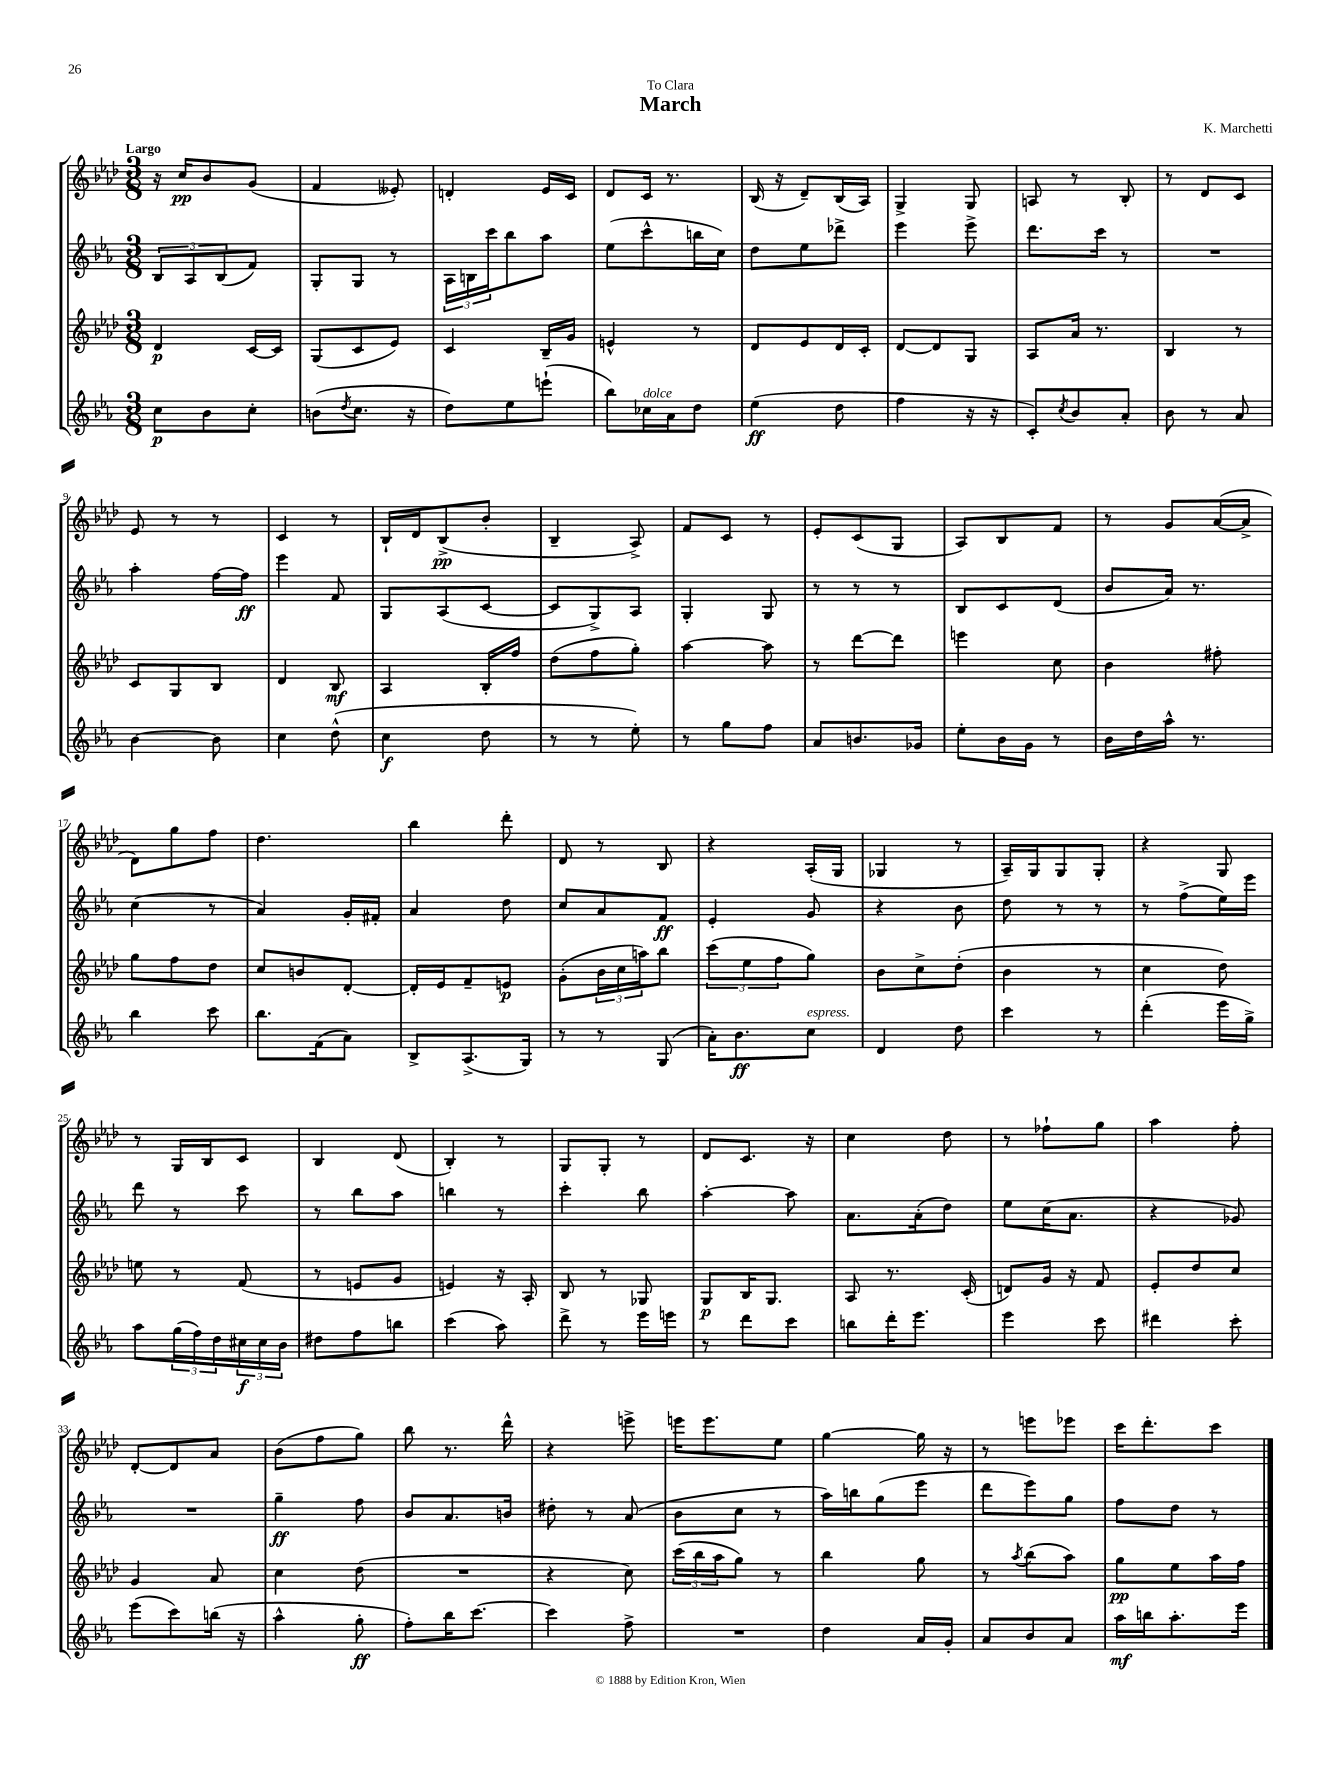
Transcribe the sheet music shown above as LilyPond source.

\header { title = "March" composer = "K. Marchetti" dedication = "To Clara" }
<<
\new StaffGroup <<
\new Staff = "s0" {
    \clef treble \key aes \major \numericTimeSignature \time 3/8 \tempo "Largo"
    r16 c''16\pp bes'8 g'8( |
    f'4 eeses'8-.) |
    d'4-. ees'16 c'16 |
    des'8 c'16 r8. |
    bes16( r16 des'8--) bes16( aes16) |
    g4-> g8 |
    a8 r8 bes8-. |
    r8 des'8 c'8 |
    ees'8 r8 r8 |
    c'4 r8 |
    bes16-! des'16 bes8->\pp( bes'8-. |
    bes4-- aes8->) |
    f'8 c'8 r8 |
    ees'8-. c'8( g8 |
    aes8) bes8 f'8 |
    r8 g'8 aes'16~( aes'16-> |
    des'8) g''8 f''8 |
    des''4. |
    bes''4 des'''8-. |
    des'8 r8 bes8 |
    r4 aes16-.( g16 |
    ges4 r8 |
    aes16--) g16 g8 g8-. |
    r4 g8 |
    r8 g16 bes16 c'8 |
    bes4 des'8( |
    bes4-.) r8 |
    g8 g8-. r8 |
    des'8 c'8. r16 |
    c''4 des''8 |
    r8 fes''8-! g''8 |
    aes''4 f''8-. |
    des'8~-. des'8 aes'8 |
    bes'8( f''8 g''8) |
    bes''8 r8. des'''16-^ |
    r4 e'''8-> |
    e'''16 e'''8. ees''8 |
    g''4~ g''16 r16 |
    r8 e'''8 ees'''8 |
    c'''16 des'''8.-. c'''8 \bar "|." |
}
\new Staff = "s1" {
    \clef treble \key ees \major \numericTimeSignature \time 3/8
    \tuplet 3/2 { bes8 aes8 bes8( } f'8) |
    g8-. g8 r8 |
    \tuplet 3/2 { aes16 b16 c'''16 } bes''8 aes''8 |
    ees''8( c'''8-^ b''16 c''16) |
    d''8 ees''8 des'''8-> |
    ees'''4 ees'''8-> |
    d'''8. c'''16 r8 |
    R4. |
    aes''4-. f''16~ f''16\ff |
    ees'''4 f'8 |
    g8 aes8( c'8~ |
    c'8 g8->) aes8 |
    g4-. g8 |
    r8 r8 r8 |
    bes8 c'8 d'8( |
    bes'8 aes'16) r8. |
    c''4( r8 |
    aes'4) g'16-. fis'16-. |
    aes'4 d''8 |
    c''8 aes'8 f'8\ff |
    ees'4-. g'8 |
    r4 bes'8 |
    d''8 r8 r8 |
    r8 f''8->( ees''16) ees'''16 |
    d'''8 r8 c'''8 |
    r8 bes''8 aes''8 |
    b''4 r8 |
    c'''4-. bes''8 |
    aes''4~-. aes''8 |
    aes'8. aes'16-.( d''8) |
    ees''8 c''16( aes'8. |
    r4 ges'8) |
    R4. |
    g''4--\ff f''8 |
    bes'8 aes'8. b'16 |
    dis''8-. r8 aes'8( |
    bes'8 c''8 r8 |
    aes''16) b''16 g''8( ees'''8 |
    d'''8 ees'''8) g''8 |
    f''8 d''8 r8 \bar "|." |
}
\new Staff = "s2" {
    \clef treble \key aes \major \numericTimeSignature \time 3/8
    des'4\p c'16~ c'16 |
    g8( c'8 ees'8) |
    c'4 bes16-- g'16 |
    e'4-^ r8 |
    des'8 ees'8 des'16 c'16-. |
    des'8~ des'8 g8 |
    aes8 aes'16 r8. |
    bes4 r8 |
    c'8 g8 bes8 |
    des'4 bes8\mf |
    aes4 bes16-. f''16 |
    des''8( f''8 g''8-.) |
    aes''4~ aes''8 |
    r8 des'''8~ des'''8 |
    e'''4 c''8 |
    bes'4 fis''8-. |
    g''8 f''8 des''8 |
    c''8 b'8 des'8~-. |
    des'16-. ees'16 f'8-- e'8\p |
    g'8-.( \tuplet 3/2 { bes'16 c''16 a''16) } bes''8 |
    \tuplet 3/2 { c'''8( ees''8 f''8 } g''8) |
    bes'8 c''8-> des''8-.( |
    bes'4 r8 |
    c''4 des''8) |
    e''8 r8 f'8( |
    r8 e'8 g'8 |
    e'4) r16 aes16-. |
    bes8 r8 ges8 |
    g8\p bes16 g8. |
    aes8 r8. c'16-.( |
    d'8) g'16 r16 f'8 |
    ees'8-. des''8 c''8 |
    g'4 aes'8 |
    c''4 des''8( |
    R4. |
    r4 c''8) |
    \tuplet 3/2 { c'''16( bes''16 aes''16 } g''8) r8 |
    bes''4 g''8 |
    r8 \acciaccatura { aes''8 } bes''8( aes''8) |
    g''8\pp ees''8 aes''16 f''16 \bar "|." |
}
\new Staff = "s3" {
    \clef treble \key ees \major \numericTimeSignature \time 3/8
    c''8\p bes'8 c''8-. |
    b'8( \acciaccatura { d''8 } c''8. r16 |
    d''8) ees''8 e'''8-!( |
    bes''8) ces''16^\markup { \italic "dolce" } aes'16 d''8 |
    ees''4\ff( d''8 |
    f''4 r16 r16 |
    c'8-.) \acciaccatura { c''8 } bes'8 aes'8-. |
    bes'8 r8 aes'8 |
    bes'4~ bes'8 |
    c''4 d''8-^( |
    c''4\f d''8 |
    r8 r8 ees''8-.) |
    r8 g''8 f''8 |
    aes'8 b'8. ges'16 |
    ees''8-. bes'16 g'16 r8 |
    bes'16 d''16 aes''16-^ r8. |
    bes''4 c'''8 |
    bes''8. f'16( aes'8) |
    bes8-> aes8.->( g16) |
    r8 r8 g8( |
    aes'16-.) bes'8.\ff c''8^\markup { \italic "espress." } |
    d'4 d''8 |
    c'''4 r8 |
    d'''4-.( ees'''16 g''16->) |
    aes''8 \tuplet 3/2 { g''16( f''16) d''16 } \tuplet 3/2 { cis''16\f cis''16 bes'16 } |
    dis''8 f''8 b''8 |
    c'''4( aes''8) |
    d'''8-> r8 ees'''16 e'''16 |
    r8 d'''8 c'''8 |
    b''8 d'''16-. ees'''8. |
    ees'''4 c'''8 |
    dis'''4 c'''8-. |
    ees'''8( c'''8) b''16( r16 |
    aes''4-^ g''8-.\ff |
    f''8-.) bes''16 c'''8.~ |
    c'''4 f''8-> |
    R4. |
    d''4 aes'16 g'16-. |
    aes'8 bes'8 aes'8 |
    aes''16\mf b''16 aes''8.-. ees'''16 \bar "|." |
}
>>
>>
